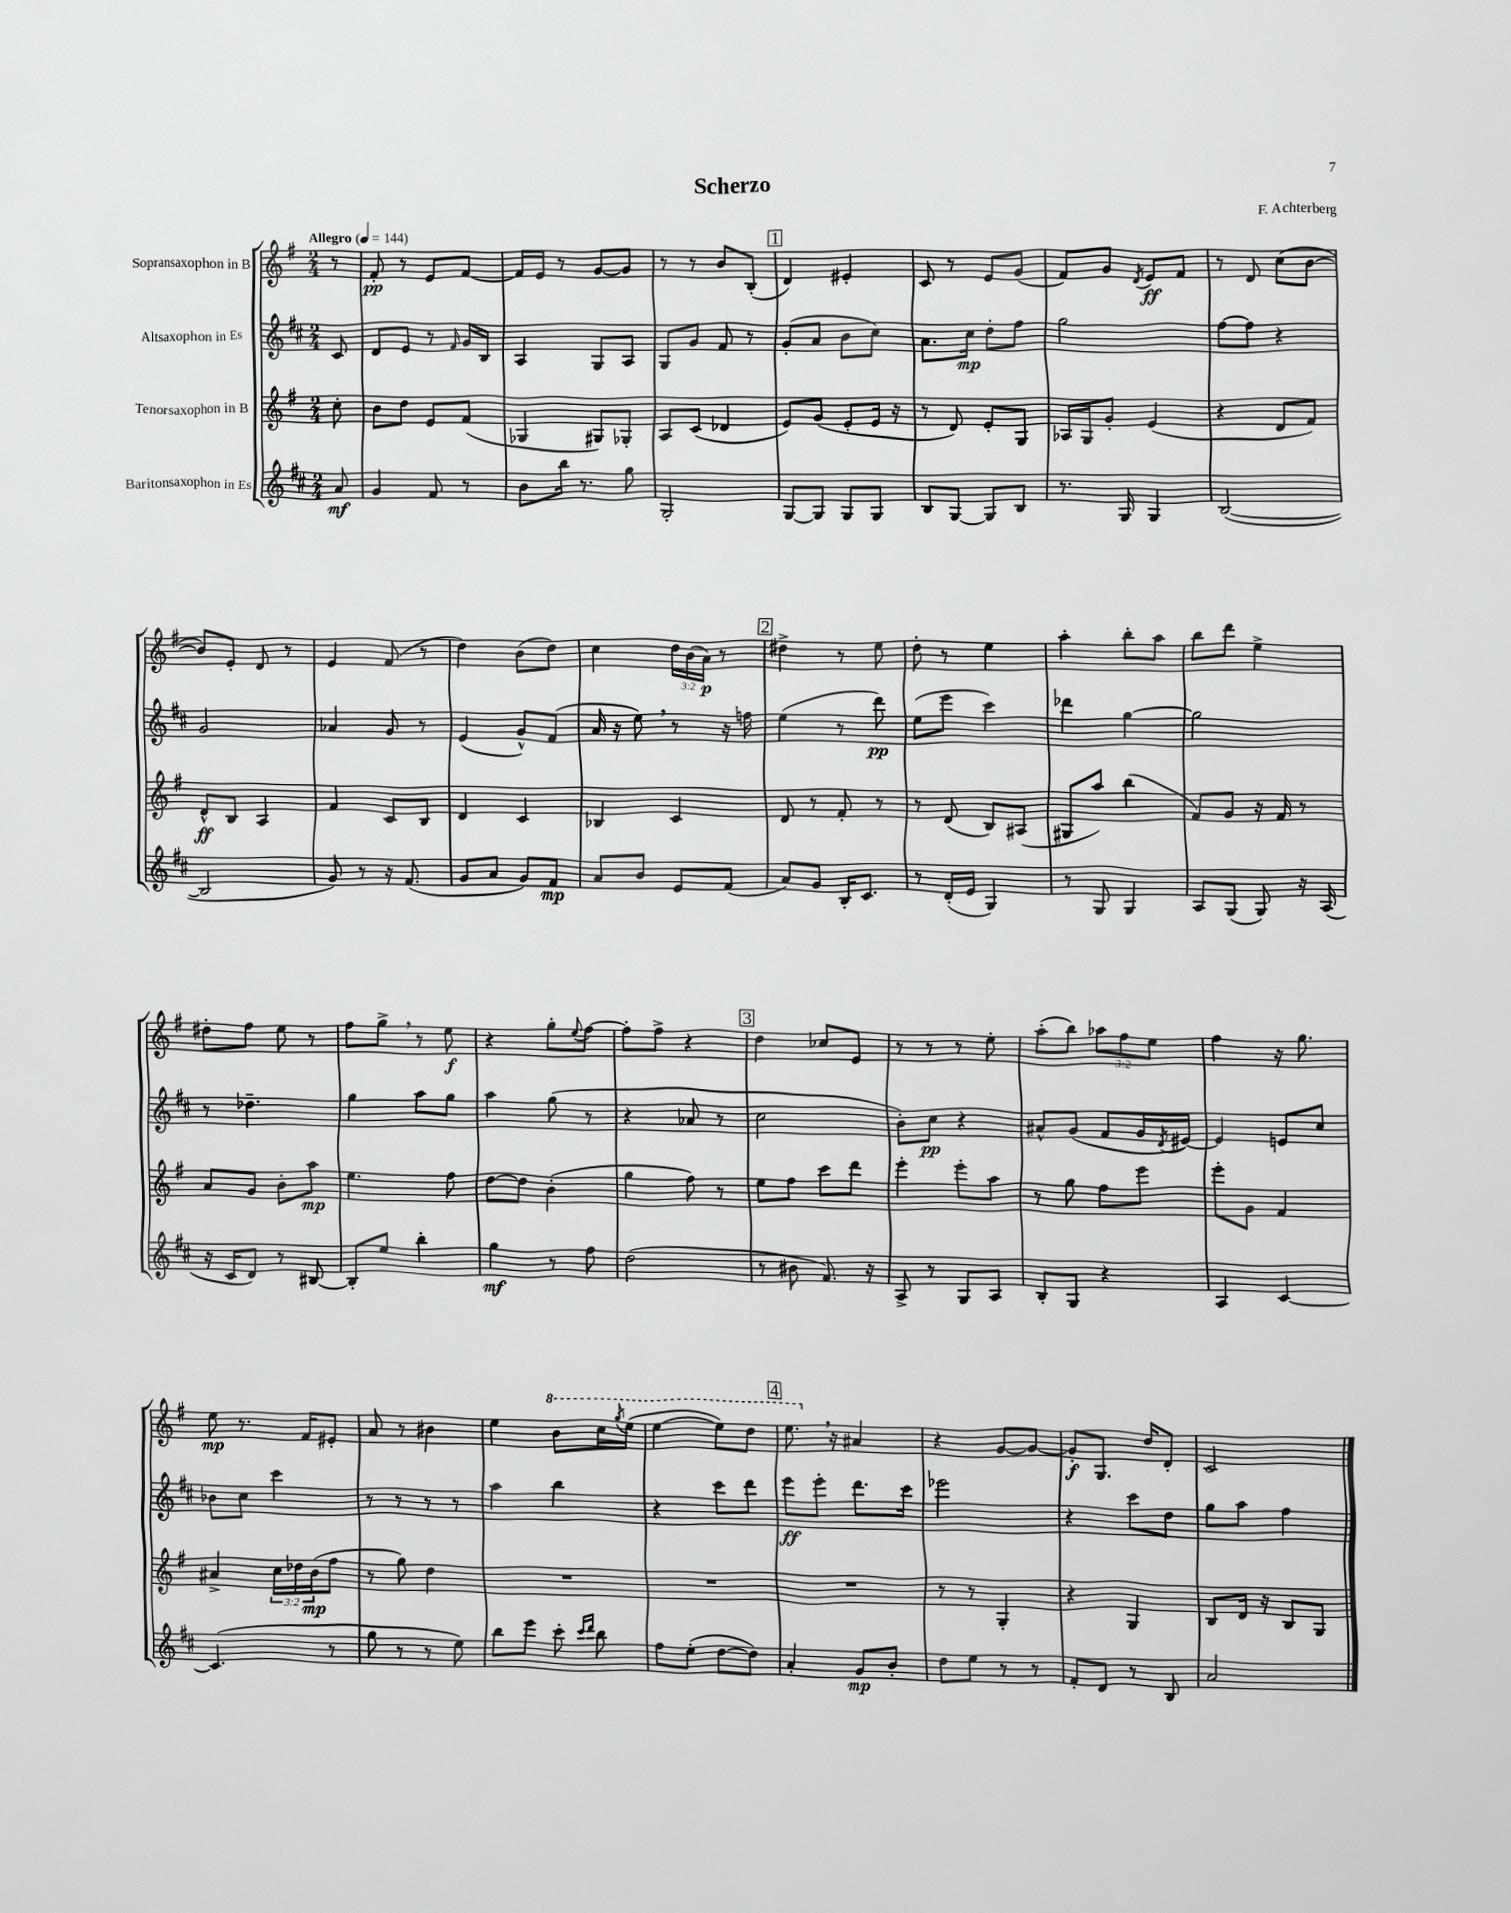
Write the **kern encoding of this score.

**kern	**dynam	**kern	**dynam	**kern	**dynam	**kern	**dynam
*part4	*part4	*part3	*part3	*part2	*part2	*part1	*part1
*staff4	*staff4	*staff3	*staff3	*staff2	*staff2	*staff1	*staff1
*I"Baritonsaxophon in Es	*	*I"Tenorsaxophon in B	*	*I"Altsaxophon in Es	*	*I"Sopransaxophon in B	*
*clefG2	*	*clefG2	*	*clefG2	*	*clefG2	*
*k[f#c#]	*	*k[f#]	*	*k[f#c#]	*	*k[f#]	*
*M2/4	*	*M2/4	*	*M2/4	*	*M2/4	*
*MM144	*	*MM144	*	*MM144	*	*MM144	*
=	=	=	=	=	=	=	=
!	!	!	!	!	!	!LO:TX:a:B:t=Allegro	!
8a/	mf	8cc'\	.	8c#/	.	8r	.
=1	=1	=1	=1	=1	=1	=1	=1
4g/	.	8b\L	.	8d/L	.	8f#'/	pp
.	.	8dd\J	.	8e/J	.	8r	.
8f#/	.	8e/L	.	8r	.	8e/L	.
.	.	.	.	16qqf#/	.	.	.
8r	.	(8f#/J	.	16g/LL	.	[8f#/J	.
.	.	.	.	16B/JJ	.	.	.
=2	=2	=2	=2	=2	=2	=2	=2
8b\L	.	4G-X/	.	4A/	.	16f#/LL]	.
.	.	.	.	.	.	16e/JJ	.
16bb\Jk	.	.	.	.	.	8r	.
8.r	.	.	.	.	.	.	.
.	.	8G#X/L)	.	8G/L	.	[8g/L	.
8gg\	.	8G-X'/J	.	8A/J	.	8g/J]	.
=3	=3	=3	=3	=3	=3	=3	=3
2G'/	.	8A/L	.	8G/L	.	8r	.
.	.	(8c/J	.	8g/J	.	8r	.
.	.	4d-X/	.	8f#/	.	8b/L	.
.	.	.	.	8r	.	(8B'/J	.
!!LO:REH:place=s1:t=1
=4	=4	=4	=4	=4	=4	=4	=4
[8G/L	.	8e/L)	.	(8g'/L	.	4d/)	.
8G/J]	.	(8g/J	.	8a/J	.	.	.
8G/L	.	8e'/L	.	8b\L	.	4e#X'/	.
8G/J	.	16e/Jk	.	8cc#\J)	.	.	.
.	.	16r	.	.	.	.	.
=5	=5	=5	=5	=5	=5	=5	=5
8B/L	.	8r	.	8.a\L	.	8c/	.
[8G/J	.	8d/)	.	.	.	8r	.
.	.	.	.	16cc#\Jk	mp	.	.
8G/L]	.	8e'/L	.	8dd'\L	.	8e/L	.
8B/J	.	8G/J	.	8ff#\J	.	(8g/J	.
=6	=6	=6	=6	=6	=6	=6	=6
8.r	.	16A-X/LL	.	2gg\	.	8f#/L)	.
.	.	16G/J	.	.	.	.	.
.	.	8g'/J	.	.	.	8g/J	.
16G/	.	.	.	.	.	.	.
.	.	.	.	.	.	8qd/	.
4G/	.	(4e/	.	.	.	8e/L	ff
.	.	.	.	.	.	8f#/J	.
=7	=7	=7	=7	=7	=7	=7	=7
([2B/	.	4r	.	[8ff#\L	.	8r	.
.	.	.	.	8ff#\J]	.	8d/	.
.	.	8d/L	.	4r	.	(8cc\L	.
.	.	8f#/J)	.	.	.	[8b\J	.
!!LO:LB:g=z
=8	=8	=8	=8	=8	=8	=8	=8
2B/]	.	8d^^/L	ff	2g/	.	8b/L])	.
.	.	8B/J	.	.	.	8e'/J	.
.	.	4A/	.	.	.	8d/	.
.	.	.	.	.	.	8r	.
=9	=9	=9	=9	=9	=9	=9	=9
8g/)	.	4f#/	.	4a-X/	.	4e/	.
8r	.	.	.	.	.	.	.
16r	.	8c/L	.	8g/	.	(8f#/	.
(8.f#/	.	.	.	.	.	.	.
.	.	8B/J	.	8r	.	8r	.
=10	=10	=10	=10	=10	=10	=10	=10
8g/L	.	4d/	.	(4e/	.	4dd\)	.
8a/J	.	.	.	.	.	.	.
8g/L)	.	4c/	.	8g^^/L)	.	(8b\L	.
8f#/J	mp	.	.	(8f#/J	.	8dd\J)	.
=11	=11	=11	=11	=11	=11	=11	=11
8a/L	.	4B-X/	.	16a/	.	4cc\	.
.	.	.	.	16r	.	.	.
8b/J	.	.	.	8ee,\)	.	.	.
8e/L	.	4c/	.	8r	.	24dd\LL	.
.	.	.	.	.	.	(24b\	.
.	.	.	.	.	.	24a\JJ)	p
(8f#/J	.	.	.	16r	.	8r	.
.	.	.	.	16ffn\	.	.	.
!!LO:REH:place=s1:t=2
=12	=12	=12	=12	=12	=12	=12	=12
8a/L)	.	8d/	.	(4ee\	.	4dd#X^\	.
8g/J	.	8r	.	.	.	.	.
16B'/KL	.	8f#'/	.	8r	.	8r	.
8.c#/J	.	.	.	.	.	.	.
.	.	8r	.	8ddd\)	pp	8ee\	.
=13	=13	=13	=13	=13	=13	=13	=13
8r	.	8r	.	(8ee\L	.	8dd'\	.
(16d'/LL	.	(8d/	.	8eee\J	.	8r	.
16e/JJ	.	.	.	.	.	.	.
4G/)	.	8B/L)	.	4ccc#\)	.	4ee\	.
.	.	(8A#X/J	.	.	.	.	.
=14	=14	=14	=14	=14	=14	=14	=14
8r	.	8G#X/L	.	4ddd-X\	.	4aa'\	.
8G/	.	8aa/J)	.	.	.	.	.
4G/	.	(4bb\	.	[4gg\	.	8bb'\L	.
.	.	.	.	.	.	8aa\J	.
=15	=15	=15	=15	=15	=15	=15	=15
8A/L	.	8f#/L)	.	2gg\]	.	8bb\L	.
(8G/J	.	8g/J	.	.	.	8ddd\J	.
8G/)	.	16r	.	.	.	4ee^\	.
.	.	16f#/	.	.	.	.	.
16r	.	8r	.	.	.	.	.
(16A/	.	.	.	.	.	.	.
!!LO:LB:g=z
=16	=16	=16	=16	=16	=16	=16	=16
16r	.	8a/L	.	8r	.	8dd#X'\L	.
16c#/KL	.	.	.	.	.	.	.
8d/J)	.	8g/J	.	4.dd-X~\	.	8ff#\J	.
8r	.	8b'\L	.	.	.	8ee\	.
[8B#X/	.	8aa\J	mp	.	.	8r	.
=17	=17	=17	=17	=17	=17	=17	=17
8B#'/L]	.	4.ee\	.	4gg\	.	8ff#\L	.
8ee/J	.	.	.	.	.	8gg^,\J	.
4bb'\	.	.	.	8aa\L	.	8r	.
.	.	8ff#\	.	8gg\J	.	8ee\	f
=18	=18	=18	=18	=18	=18	=18	=18
4gg\	mf	[8dd\L	.	4aa\	.	4r	.
.	.	8dd\J]	.	.	.	.	.
8r	.	(4b'\	.	(8gg\	.	8gg'\L	.
.	.	.	.	.	.	8qqee/	.
8ff#\	.	.	.	8r	.	[8ff#\J	.
=19	=19	=19	=19	=19	=19	=19	=19
(2dd\	.	4gg\	.	4r	.	8ff#'\L]	.
.	.	.	.	.	.	8ff#^\J	.
.	.	8ff#\)	.	8a-X/	.	4r	.
.	.	8r	.	8r	.	.	.
!!LO:REH:place=s1:t=3
=20	=20	=20	=20	=20	=20	=20	=20
8r	.	8ee\L	.	2cc#\	.	4dd\	.
8b#X\	.	8ff#\J	.	.	.	.	.
8.f#/)	.	8ccc\L	.	.	.	8cc-X/L	.
.	.	8ddd\J	.	.	.	8e/J	.
16r	.	.	.	.	.	.	.
=21	=21	=21	=21	=21	=21	=21	=21
8A^/	.	4eee'\	.	8b'\L)	.	8r	.
8r	.	.	.	8cc#\J	pp	8r	.
8G/L	.	8eee'\L	.	4r	.	8r	.
8A/J	.	8aa\J	.	.	.	8ee'\	.
=22	=22	=22	=22	=22	=22	=22	=22
8B'/L	.	8r	.	8a#X^^/L	.	(8aa'\L	.
8G/J	.	8gg\	.	(8g/J	.	8bb\J)	.
4r	.	8ff#\L	.	8f#/L	.	12aa-X\L	.
.	.	.	.	.	.	12ff#\	.
.	.	8eee\J	.	16g/L	.	.	.
.	.	.	.	.	.	12ee\J	.
.	.	.	.	8qd/	.	.	.
.	.	.	.	[16e#X/JJ)	.	.	.
=23	=23	=23	=23	=23	=23	=23	=23
4A/	.	8eee'\L	.	4e#/]	.	4ff#\	.
.	.	8g\J	.	.	.	.	.
[4c#/	.	4f#/	.	8en/L	.	16r	.
.	.	.	.	.	.	8.gg\	.
.	.	.	.	8cc#/J	.	.	.
!!LO:LB:g=z
=24	=24	=24	=24	=24	=24	=24	=24
(4.c#/]	.	4a#X^/	.	8b-X\L	.	8ee\	mp
.	.	.	.	8cc#\J	.	8.r	.
.	.	24cc\LL	.	4ccc#\	.	.	.
.	.	24dd-X\	.	.	.	.	.
.	.	.	.	.	.	16f#/KL	.
.	.	(24b\J	mp	.	.	.	.
8r	.	8ff#\J	.	.	.	8e#X'/J	.
=25	=25	=25	=25	=25	=25	=25	=25
8gg\	.	8r	.	8r	.	8a/	.
8r	.	8gg\)	.	8r	.	8r	.
8r	.	4dd\	.	8r	.	4b#X\	.
8ee\)	.	.	.	8r	.	.	.
=26	=26	=26	=26	=26	=26	=26	=26
8bb\L	.	2r	.	4aa\	.	4ee\	.
8eee\J	.	.	.	.	.	.	.
*	*	*	*	*	*	*8va	*
8ccc#'\	.	.	.	4bb\	.	8bb\L	.
16qqccc#/LL	.	.	.	.	.	.	.
16qqddd/JJ	.	.	.	.	.	.	.
8bb\	.	.	.	.	.	16ccc\L	.
.	.	.	.	.	.	8qggg/	.
.	.	.	.	.	.	(16eee\JJ	.
=27	=27	=27	=27	=27	=27	=27	=27
8ff#\L	.	2r	.	4r	.	[4eee\	.
(8ee'\J	.	.	.	.	.	.	.
[8dd\L	.	.	.	8ccc#\L	.	8eee\L])	.
8dd\J])	.	.	.	8ddd\J	.	8ddd\J	.
!!LO:REH:place=s1:t=4
=28	=28	=28	=28	=28	=28	=28	=28
4a'/	.	2r	.	8eee\L	ff	8.eee,\	.
.	.	.	.	8eee'\J	.	.	.
*	*	*	*	*	*	*X8va	*
.	.	.	.	.	.	16r	.
8g/L	mp	.	.	8.ddd\L	.	4a#X/	.
8b'/J	.	.	.	.	.	.	.
.	.	.	.	16ccc#\Jk	.	.	.
=29	=29	=29	=29	=29	=29	=29	=29
8dd\L	.	8r	.	2eee-X\	.	4r	.
8ee\J	.	8r	.	.	.	.	.
8r	.	4G'/	.	.	.	[8g/L	.
8r	.	.	.	.	.	8g/J_	.
=30	=30	=30	=30	=30	=30	=30	=30
8f#'/L	.	4r	.	4r	.	8g'/L]	f
8d/J	.	.	.	.	.	8.G/J	.
8r	.	4G/	.	8ccc#\L	.	.	.
.	.	.	.	.	.	16dd/KL	.
8B/	.	.	.	8dd\J	.	8d'/J	.
=31	=31	=31	=31	=31	=31	=31	=31
2a/	.	8B/L	.	8gg\L	.	2c/	.
.	.	16d/Jk	.	8aa\J	.	.	.
.	.	16r	.	.	.	.	.
.	.	8B/L	.	4ff#\	.	.	.
.	.	8G/J	.	.	.	.	.
==	==	==	==	==	==	==	==
*-	*-	*-	*-	*-	*-	*-	*-
